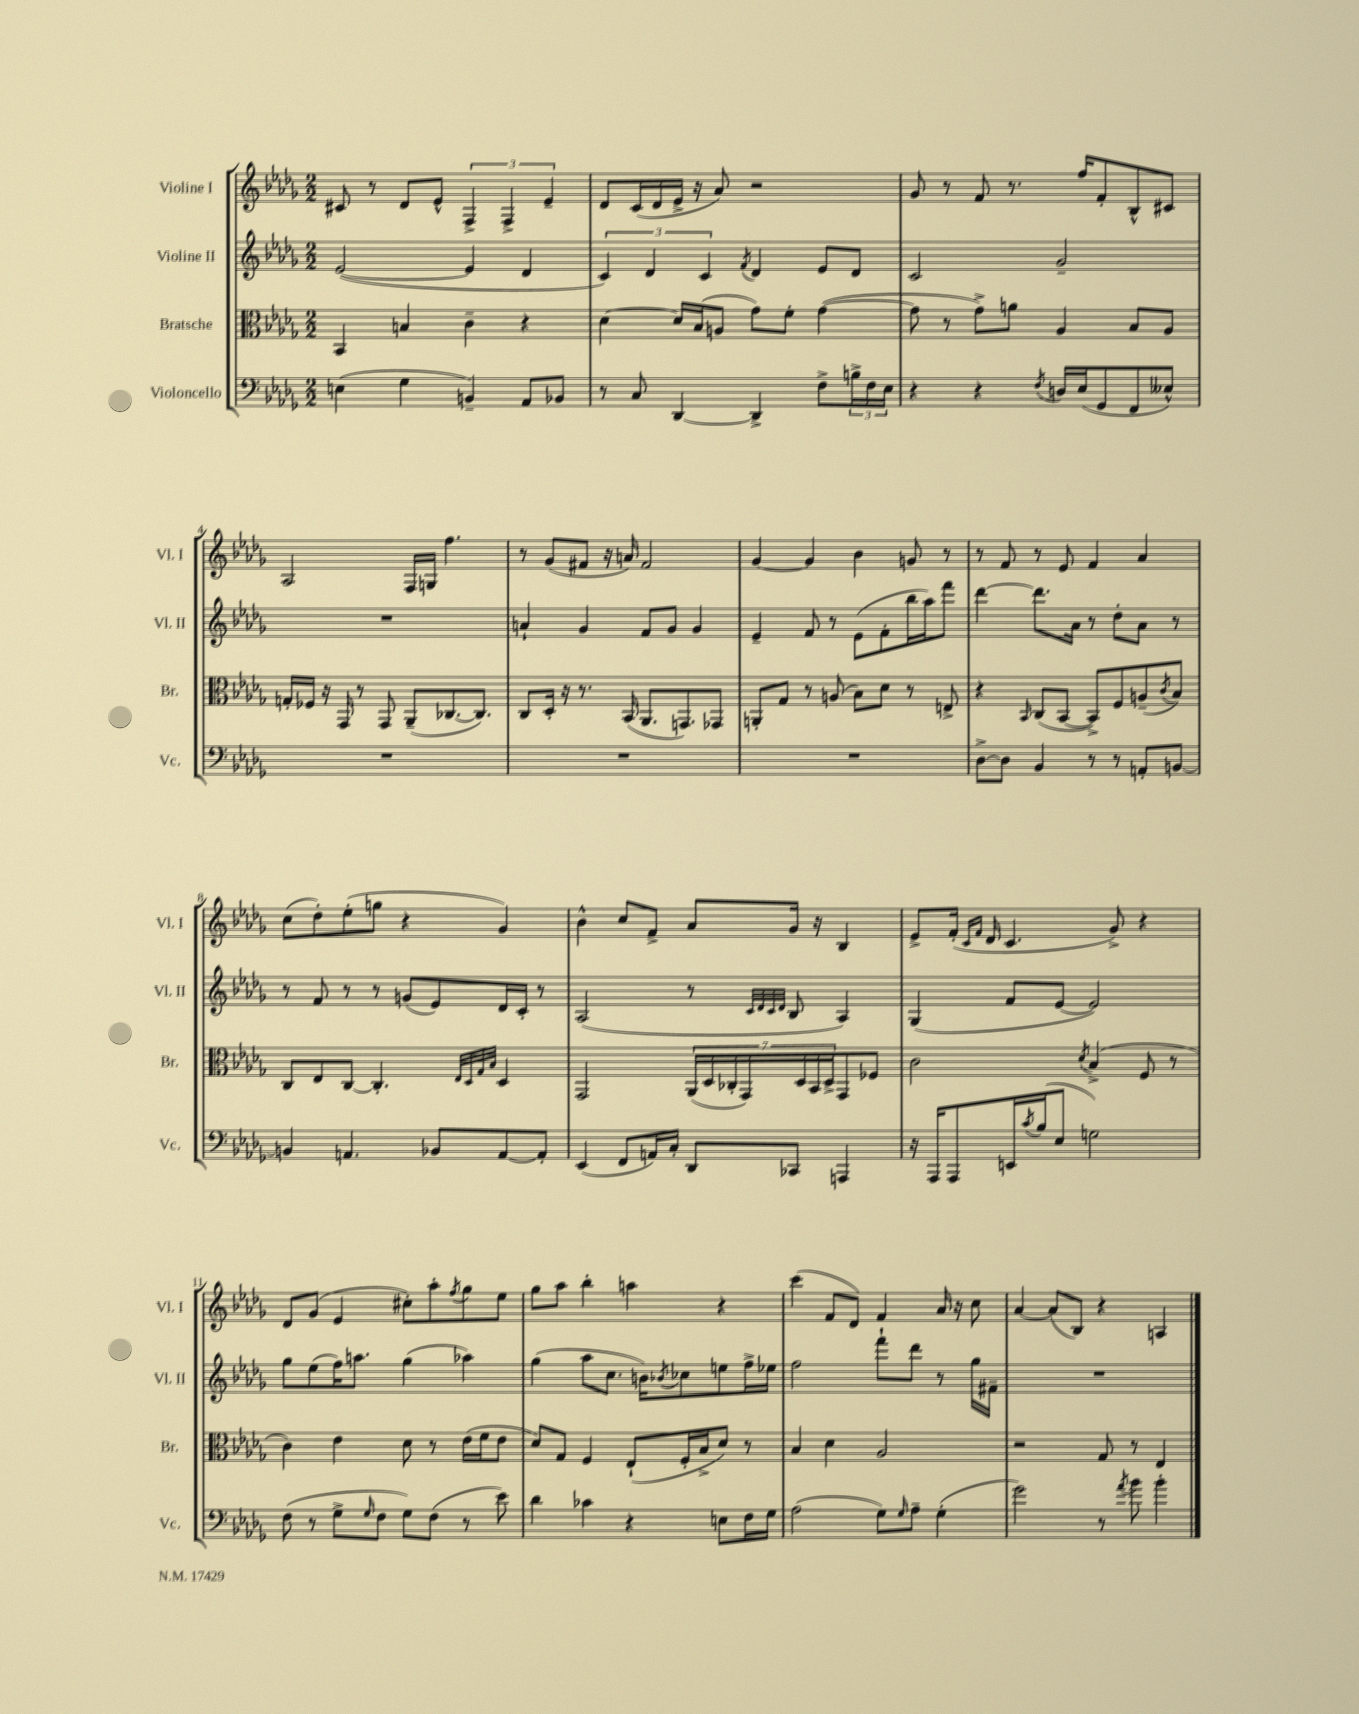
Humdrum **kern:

**kern	**kern	**kern	**kern
*part4	*part3	*part2	*part1
*staff4	*staff3	*staff2	*staff1
*I"Violoncello	*I"Bratsche	*I"Violine II	*I"Violine I
*I'Vc.	*I'Br.	*I'Vl. II	*I'Vl. I
*clefF4	*clefC3	*clefG2	*clefG2
*k[b-e-a-d-g-]	*k[b-e-a-d-g-]	*k[b-e-a-d-g-]	*k[b-e-a-d-g-]
*M2/2	*M2/2	*M2/2	*M2/2
=1	=1	=1	=1
(4En\	4BB-/	([2e-/	8c#X/
.	.	.	8r
4G-\	4Bn/	.	8d-/L
.	.	.	8e-^^/J
4BBn~/)	4c~\	4e-/]	6F^/
.	.	.	6F^/
8AA-/L	4r	4d-/	.
.	.	.	6e-~/
8BB-X/J	.	.	.
=2	=2	=2	=2
8r	[4d-\	6c/)	8d-/L
8C/	.	.	(16c/L
.	.	6d-/	.
.	.	.	16d-/
[4DD-/	16d-/LL]	.	16e-^/JJ
.	(16B-/J	.	16r
.	.	6c/	.
.	8An/J	.	8a-/)
.	.	8qf/	.
4DD-^/]	8g-\L)	4d-/	2r
.	8f'\J	.	.
8F^\L	([4g-\	8e-/L	.
24Bn^\L	.	8d-/J	.
24F\	.	.	.
24E-\JJ	.	.	.
=3	=3	=3	=3
4r	8g-\]	2c/	8g-/
.	8r	.	8r
4r	8g-^\L)	.	8f/
.	8an\J	.	8.r
8qF/	.	.	.
16Dn/LL	4A-/	2g-~/	.
(16E-/J	.	.	16ff/KL
8GG-/	.	.	8f'/
8FF/	8B-/L	.	8B-^^/
8E--X^^/J)	8A-/J	.	8c#X/J
!!LO:LB:g=z
=4	=4	=4	=4
1r	16Gn'/LL	1r	2A-/
.	16F-X/JJ	.	.
.	16r	.	.
.	16GG-/	.	.
.	8r	.	.
.	8GG-/	.	.
.	(8AA-~/L	.	16F/LL
.	.	.	16Gn/JJ
.	[8.C-X/	.	4.ff\
.	8.C-/J])	.	.
=5	=5	=5	=5
1r	8C/L	4an`/	8r
.	16D-'/Jk	.	(8g-/L
.	16r	.	.
.	8.r	4g-/	8f#X/J
.	.	.	16r
.	(16BB-/	.	16an/)
.	8.AA-/L	8f/L	2f#/
.	.	8g-/J	.
.	8.GGn/)	.	.
.	.	4g-/	.
.	8GG-X/J	.	.
=6	=6	=6	=6
1r	8AAn'/L	4e-~/	[4g-/
.	8G-/J	.	.
.	8r	8f/	4g-/]
.	(8An/	8r	.
.	8B-\L)	(8e-\L	4b-\
.	8d-\J	8f'\	.
.	8r	16bb-\L	8gn/
.	.	16aa-\J)	.
.	8En^/	8fff\J	8r
=7	=7	=7	=7
[8D-^\L	4r	[4ddd-\	8r
8D-\J]	.	.	8f/
.	16qqBB-/	.	.
4BB-/	(8C/L	8.ddd-\L]	8r
.	[8BB-/J	.	8e-/
.	.	16a-\Jk	.
8r	8BB-^/L])	8r	4f/
8r	8F/	8dd-'\L	.
8AAn'/L	(8An~/	8a-\J	4a-/
.	8qc/	.	.
[8BBn/J	8B-/J)	8r	.
!!LO:LB:g=z
=8	=8	=8	=8
4BBn/]	8C/L	8r	(8cc\L
.	8E-/	8f/	8dd-'\)
4.AAn/	[8C/J	8r	(8ee-'\
.	4.C'/]	8r	8ggn\J
.	.	(8gn/L	4r
8BB-X/L	.	8e-/)	.
.	32qqE-/LLL	.	.
.	32qqD-/	.	.
.	32qqG-/	.	.
.	32qqB-/JJJ	.	.
[8AA/	4D-/	16d-/L	4g-/)
.	.	16c'/JJ	.
8AA'/J]	.	8r	.
=9	=9	=9	=9
(4EE-/	2GG-/	(2A-/	4b-^^\
8FF/L	.	.	8cc/L
16AAn/L)	.	.	8f^/J
16C'/JJ	.	.	.
8DD-/L	(28AA-/LL	8r	8a-/L
.	28D-/	.	.
.	28C-X'/	.	.
.	28GG-/)	.	.
.	.	32qqc/LLL	.
.	.	32qqd-/	.
.	.	32qqc/	.
.	.	32qqd-/JJJ	.
8CC-X/J	.	8B-/	16g-/Jk
.	28D-/	.	.
.	28BB-/	.	.
.	.	.	16r
.	28D-^/J	.	.
4AAAn/	8GG-/	4A-/)	4B-/
.	8F-X/J	.	.
=10	=10	=10	=10
16r	2c\	(4G-/	8e-^/L
16AAA-/KL	.	.	.
8AAA-/	.	.	(16f'/Jk
.	.	.	16qqc/LL
.	.	.	16qqf/JJ
.	.	.	16d-/
16EEn/L	.	8f/L	4.c/
8qc/	.	.	.
(16B-/J	.	.	.
8E-/J	.	[8e-/J	.
.	8qd-/	.	.
2Gn\)	(4B-^/	2e-/])	.
.	.	.	8g-^/)
.	8F/	.	4r
.	8r	.	.
!!LO:LB:g=z
=11	=11	=11	=11
(8F\	4c\)	8gg-\L	8d-/L
8r	.	(8ee-\	(8g-/J
8G-^\L	4e-\	16ff\K)	4e-/
.	.	8.aan\J	.
16qqG-/	.	.	.
8F\J	.	.	.
8G-\L)	8d-\	(4gg-\	8cc#X'\L)
(8F\J	8r	.	8aa-'\
.	.	.	8qff/
8r	(16e-\LL	4aa-X\)	8gg-\
.	16f\J	.	.
8e-\)	8e-\J	.	8ee-\J
=12	=12	=12	=12
4d-\	8d-/L)	(4gg-\	8gg-\L
.	8G-/J	.	8aa-\J
4c-X\	4F/	8aa-\L	4bb-'\
.	.	8.cc\J	.
4r	(8E-`/L	.	4aan\
.	.	16bn\KL)	.
.	.	8qb-X/	.
.	16F'/L	8cc-X\	.
.	16B-^/J	.	.
8En\L	8d-/J)	8een\	4r
16F\L	8r	16ff^\L	.
16G-\JJ	.	16ee-X\JJ	.
=13	=13	=13	=13
(2A-\	4B-/	2ff\	(4ccc\
.	4d-\	.	8f/L
.	.	.	8d-/J)
8G-\L)	2A-/	8fff`\L	4f/
16qqG-/	.	.	.
8A-~\J	.	8ddd-\J	.
(4G-'\	.	8r	16a-/
.	.	.	16r
.	.	16gg-\LL	8cc\
.	.	16f#X~\JJ	.
=14	=14	=14	=14
2g-\)	2r	1r	[4a-/
.	.	.	(8a-/L]
.	.	.	8B-/J)
8r	8G-/	.	4r
8qa-/	.	.	.
8b-\	8r	.	.
4b-'\	4E-/	.	4An/
==	==	==	==
*-	*-	*-	*-
